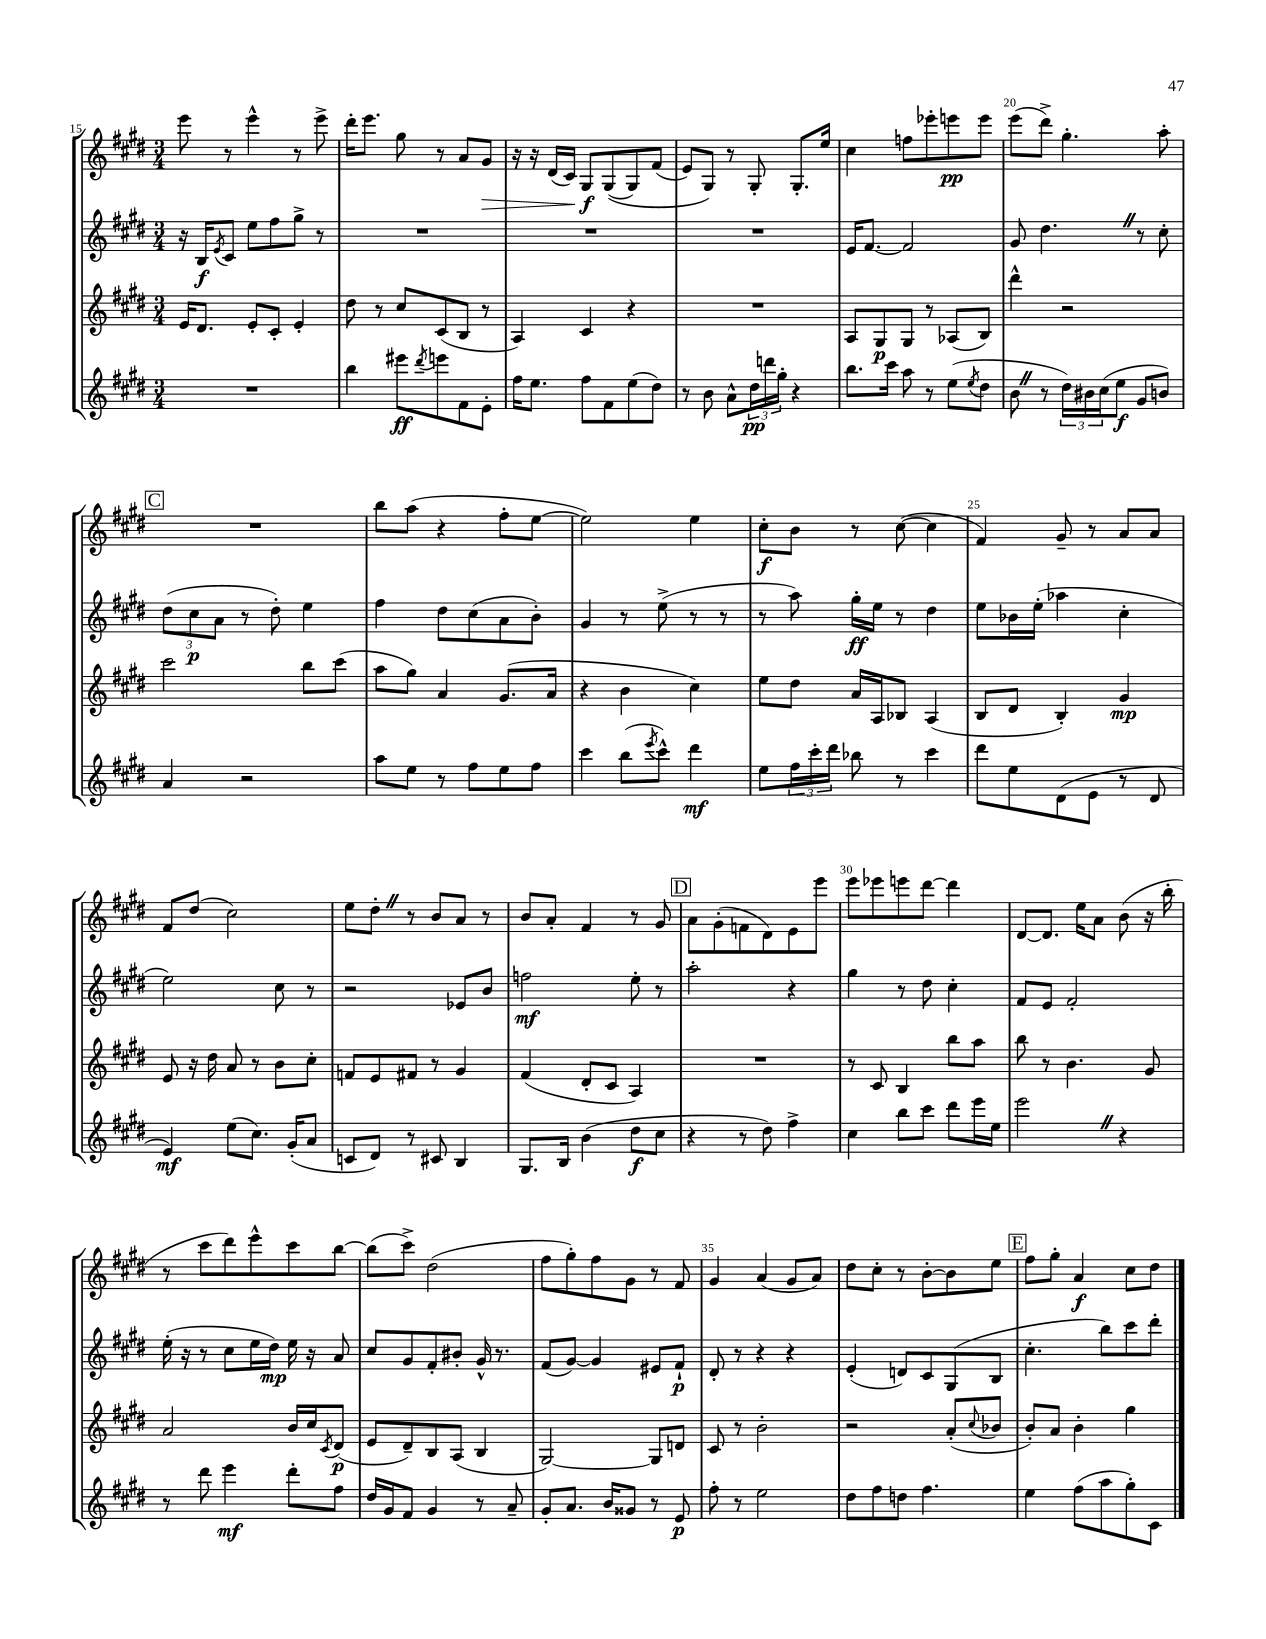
<<
\new StaffGroup <<
\new Staff = "s0" {
    \clef treble \key e \major \numericTimeSignature \time 3/4
    e'''8 r8 e'''4-^ r8 e'''8-> |
    dis'''16-. e'''8. gis''8 r8 a'8 gis'8\> |
    r16 r16 dis'16( cis'16) gis8\f\! gis8(\( gis8) fis'8( |
    e'8) gis8\) r8 gis8-. gis8.-. e''16 |
    cis''4 f''8 ees'''8-. e'''8\pp e'''8 |
    e'''8( dis'''8->) gis''4.-. a''8-. |
    \mark \markup { \box "C" } R2. |
    b''8 a''8( r4 fis''8-. e''8~ |
    e''2) e''4 |
    cis''8-.\f b'8 r8 cis''8~( cis''4 |
    fis'4) gis'8-- r8 a'8 a'8 |
    fis'8 dis''8( cis''2) |
    e''8 dis''8-. \once \override BreathingSign.text = \markup { \musicglyph "scripts.caesura.straight" } \breathe r8 b'8 a'8 r8 |
    b'8 a'8-. fis'4 r8 gis'8 |
    \mark \markup { \box "D" } a'8 gis'8-.( f'8 dis'8) e'8 e'''8 |
    e'''8 ees'''8 e'''8 dis'''8~ dis'''4 |
    dis'8~ dis'8. e''16 a'8 b'8( r16 b''16-. |
    r8 cis'''8 dis'''8) e'''8-^ cis'''8 b''8~ |
    b''8( cis'''8->) dis''2( |
    fis''8 gis''8-.) fis''8 gis'8 r8 fis'8 |
    gis'4 a'4( gis'8 a'8) |
    dis''8 cis''8-. r8 b'8~-. b'8 e''8 |
    \mark \markup { \box "E" } fis''8 gis''8-. a'4\f cis''8 dis''8 \bar "|." |
}
\new Staff = "s1" {
    \clef treble \key e \major \numericTimeSignature \time 3/4
    r16 b16\f \acciaccatura { e'8 } cis'8 e''8 fis''8 gis''8-> r8 |
    R2. |
    R2. |
    R2. |
    e'16 fis'8.~ fis'2 |
    gis'8 dis''4. \once \override BreathingSign.text = \markup { \musicglyph "scripts.caesura.straight" } \breathe r8 cis''8-. |
    \mark \markup { \box "C" } \tuplet 3/2 { dis''8( cis''8\p a'8 } r8 dis''8-.) e''4 |
    fis''4 dis''8 cis''8( a'8 b'8-.) |
    gis'4 r8 e''8->( r8 r8 |
    r8 a''8) gis''16-.\ff e''16 r8 dis''4 |
    e''8 bes'16 e''16-.( aes''4 cis''4-. |
    e''2) cis''8 r8 |
    r2 ees'8 b'8 |
    f''2\mf e''8-. r8 |
    \mark \markup { \box "D" } a''2-. r4 |
    gis''4 r8 dis''8 cis''4-. |
    fis'8 e'8 fis'2-. |
    e''16-.( r16 r8 cis''8 e''16 dis''16\mp) e''16 r16 a'8 |
    cis''8 gis'8 fis'8-. bis'8-. gis'16-^ r8. |
    fis'8( gis'8~) gis'4 eis'8 fis'8-!\p |
    dis'8-. r8 r4 r4 |
    e'4-.( d'8) cis'8 gis8( b8 |
    \mark \markup { \box "E" } cis''4.-. b''8) cis'''8 dis'''8-. \bar "|." |
}
\new Staff = "s2" {
    \clef treble \key e \major \numericTimeSignature \time 3/4
    e'16 dis'8. e'8-. cis'8-. e'4-. |
    dis''8 r8 cis''8 cis'8( b8 r8 |
    a4) cis'4 r4 |
    R2. |
    a8 gis8\p gis8 r8 aes8( b8) |
    dis'''4-^ r2 |
    \mark \markup { \box "C" } cis'''2 b''8 cis'''8( |
    a''8 gis''8) a'4 gis'8.( a'16 |
    r4 b'4 cis''4) |
    e''8 dis''8 a'16 a16 bes8 a4( |
    b8 dis'8 b4-.) gis'4\mp |
    e'8 r16 dis''16 a'8 r8 b'8 cis''8-. |
    f'8 e'8 fis'8 r8 gis'4 |
    fis'4( dis'8-. cis'8 a4) |
    \mark \markup { \box "D" } R2. |
    r8 cis'8 b4 b''8 a''8 |
    b''8 r8 b'4. gis'8 |
    a'2 b'16 cis''16 \acciaccatura { cis'8 } dis'8\p( |
    e'8 dis'8--) b8 a8( b4 |
    gis2~) gis8 d'8 |
    cis'8 r8 b'2-. |
    r2 a'8-.( \appoggiatura { cis''8 } bes'8 |
    \mark \markup { \box "E" } b'8-.) a'8 b'4-. gis''4 \bar "|." |
}
\new Staff = "s3" {
    \clef treble \key e \major \numericTimeSignature \time 3/4
    R2. |
    b''4 eis'''8\ff \acciaccatura { dis'''8 } e'''8 fis'8 e'8-. |
    fis''16 e''8. fis''8 fis'8 e''8( dis''8) |
    r8 b'8 a'8-^ \tuplet 3/2 { dis''16\pp d'''16 gis''16-. } r4 |
    b''8. cis'''16 a''8 r8 e''8( \acciaccatura { e''8 } dis''8 |
    b'8 \once \override BreathingSign.text = \markup { \musicglyph "scripts.caesura.straight" } \breathe r8 \tuplet 3/2 { dis''16) bis'16 cis''16( } e''8\f gis'8 b'8) |
    \mark \markup { \box "C" } a'4 r2 |
    a''8 e''8 r8 fis''8 e''8 fis''8 |
    cis'''4 b''8( \acciaccatura { e'''8 } cis'''8-^) dis'''4\mf |
    e''8 \tuplet 3/2 { fis''16 cis'''16-. dis'''16 } bes''8 r8 cis'''4 |
    dis'''8 e''8 dis'8( e'8 r8 dis'8 |
    e'4\mf) e''8( cis''8.) gis'16-.( a'8 |
    c'8 dis'8) r8 cis'8 b4 |
    gis8. b16 b'4( dis''8\f cis''8 |
    \mark \markup { \box "D" } r4 r8 dis''8) fis''4-> |
    cis''4 b''8 cis'''8 dis'''8 e'''16 e''16 |
    e'''2 \once \override BreathingSign.text = \markup { \musicglyph "scripts.caesura.straight" } \breathe r4 |
    r8 dis'''8 e'''4\mf dis'''8-. fis''8 |
    dis''16 gis'16 fis'8 gis'4 r8 a'8-- |
    gis'8-. a'8. b'16 gisis'8 r8 e'8\p |
    fis''8-. r8 e''2 |
    dis''8 fis''8 d''8 fis''4. |
    \mark \markup { \box "E" } e''4 fis''8( a''8 gis''8-.) cis'8 \bar "|." |
}
>>
>>
\layout { \context { \Score currentBarNumber = #15 \override BarNumber.break-visibility = ##(#f #t #t) barNumberVisibility = #(every-nth-bar-number-visible 5) } }
